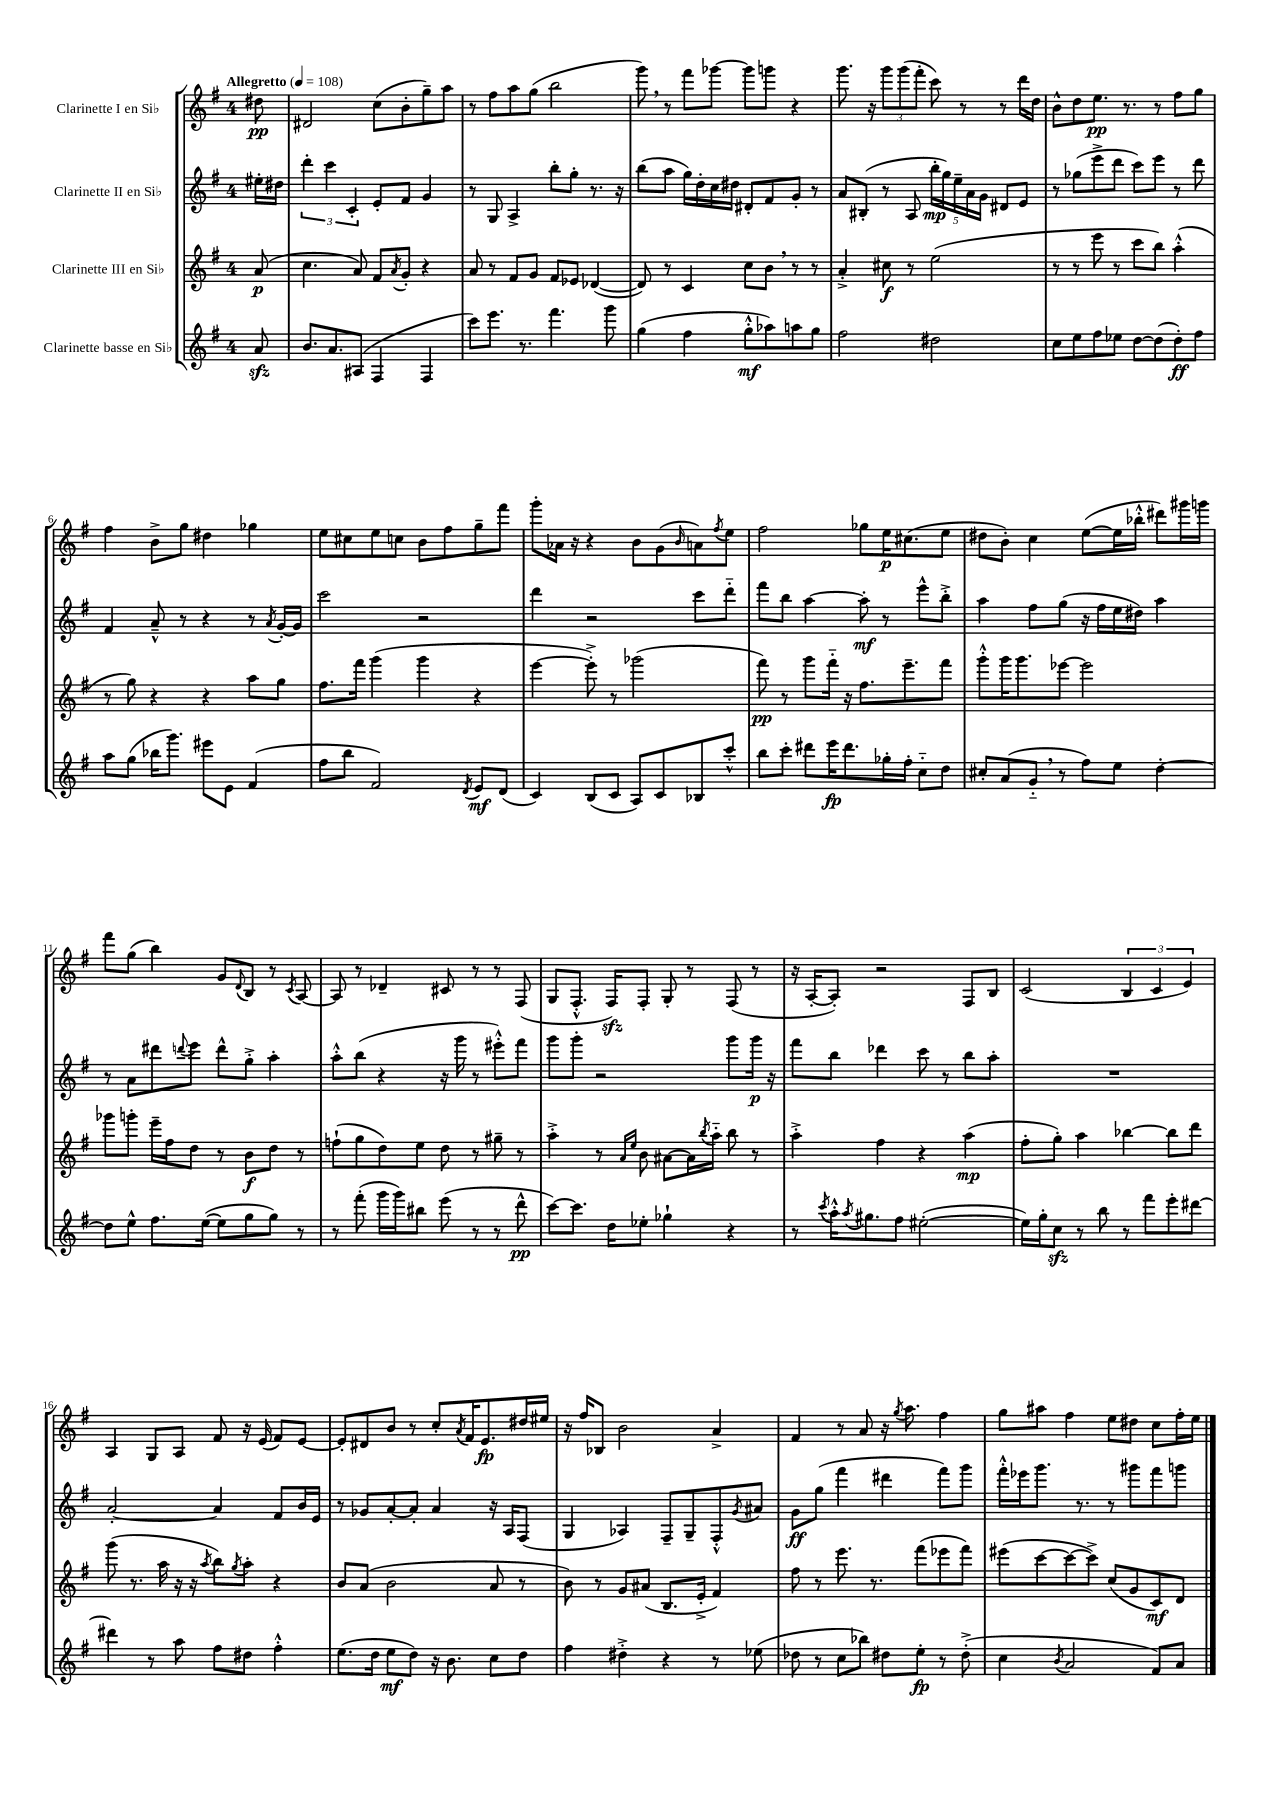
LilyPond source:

<<
\new StaffGroup <<
\new Staff = "s0" \with { instrumentName = "Clarinette I en Sib" } {
    \clef treble \key g \major \once \override Staff.TimeSignature.style = #'single-digit \time 4/4 \partial 8 \tempo "Allegretto" 4 = 108
    dis''8\pp |
    dis'2 c''8( b'8-. g''8--) a''8 |
    r8 fis''8 a''8 g''8( b''2 |
    g'''8) \breathe r8 fis'''8 ges'''8~ ges'''8 g'''8 r4 |
    g'''8. r16 \tuplet 3/2 { g'''8 g'''8( fis'''8-. } c'''8) r8 r8 d'''16 d''16 |
    b'8-^ d''8 e''8.\pp r8. r8 fis''8 g''8 |
    fis''4 b'8-> g''8 dis''4 ges''4 |
    e''8 cis''8 e''8 c''8 b'8 fis''8 g''8-- fis'''8 |
    g'''8-. aes'16 r16 r4 b'8 g'8( \grace { b'16 } a'8) \acciaccatura { fis''8 } e''8 |
    fis''2 ges''8 e''16\p cis''8.( e''8 |
    dis''8 b'8-.) c''4 e''8~( e''16 bes''16-.-^ dis'''8) gis'''16 g'''16 |
    fis'''8 g''8( b''4) g'8 \appoggiatura { d'8 } b8 r8 \acciaccatura { c'8 } a8~ |
    a8 r8 des'4-- cis'8 r8 r8 fis8( |
    g8 fis8.-.-^ fis16\sfz) fis8-. g8-. r8 fis8( r8 |
    r16 a16~-. a8-.) r2 fis8 b8 |
    c'2( \tuplet 3/2 { b4 c'4 e'4) } |
    a4 g8 a8 fis'8 r16 e'16( fis'8) e'8~ |
    e'8-. dis'8 b'8 r8 c''8-. \acciaccatura { a'8 } fis'16 e'8.\fp dis''16 eis''16 |
    r16 fis''16 bes8 b'2 a'4-> |
    fis'4 r8 a'8 r16 \acciaccatura { g''8 } a''8. fis''4 |
    g''8 ais''8 fis''4 e''8 dis''8 c''8 fis''16-. e''16 \bar "|." |
}
\new Staff = "s1" \with { instrumentName = "Clarinette II en Sib" } {
    \clef treble \key g \major \once \override Staff.TimeSignature.style = #'single-digit \time 4/4 \partial 8
    eis''16-. dis''16 |
    \tuplet 3/2 { d'''4-. c'''4 c'4-. } e'8-. fis'8 g'4 |
    r8 g8 a4-> b''8-. g''8-. r8. r16 |
    b''8( a''8 g''16) d''16-. c''16 dis''16 dis'8-. fis'8 g'8-. r8 |
    a'8 bis8-.( r8 a8 \tuplet 5/4 { b''16-.\mp g''16) e''16-- a'16 g'16 } dis'8 e'8 |
    r8 ges''8( e'''8-> d'''8 c'''8) e'''8 r8 d'''8 |
    fis'4 a'8---^ r8 r4 r8 \acciaccatura { a'8 } g'16~-. g'16 |
    c'''2 r2 |
    d'''4 r2 c'''8 d'''8-_ |
    fis'''8 b''8 a''4~ a''8-.\mf r8 e'''8-^ b''8-.-> |
    a''4 fis''8 g''8( r16 fis''16 e''16 dis''16) a''4 |
    r8 a'8 dis'''8 \appoggiatura { d'''8 } e'''8 d'''8-^ g''8-.-> a''4-. |
    a''8-.-^ b''8( r4 r16 g'''16 r8 eis'''8-.-^) fis'''8 |
    g'''8 g'''8-. r2 g'''8 g'''16\p r16 |
    fis'''8 b''8 des'''4 c'''8 r8 b''8 a''8-. |
    R1 |
    a'2~-. a'4 fis'8 b'16 e'16 |
    r8 ges'8 a'8~-. a'8-. a'4 r16 a16 fis8( |
    g4 aes4) fis8-- g8-- fis8-.-^ \acciaccatura { g'8 } ais'8 |
    g'8\ff g''8( fis'''4 dis'''4 fis'''8) g'''8 |
    fis'''16-.-^ ees'''16 g'''8. r8. r8 gis'''8 fis'''8 g'''8 \bar "|." |
}
\new Staff = "s2" \with { instrumentName = "Clarinette III en Sib" } {
    \clef treble \key g \major \once \override Staff.TimeSignature.style = #'single-digit \time 4/4 \partial 8
    a'8\p( |
    c''4. a'8) fis'8 \acciaccatura { a'8 } g'8-. r4 |
    a'8 r8 fis'8 g'8 fis'8 ees'8 des'4~( |
    des'8) r8 c'4 c''8 b'8 \breathe r8 r8 |
    a'4-.-> cis''8\f r8 e''2( |
    r8 r8 e'''8 r8 c'''8 b''8) a''4-.-^( |
    r8 g''8) r4 r4 a''8 g''8 |
    fis''8. fis'''16 g'''4( g'''4 r4 |
    e'''4~ e'''8-.->) r8 ges'''2( |
    fis'''8\pp) r8 g'''8 fis'''16-_ r16 fis''8. e'''8.-- fis'''8 |
    g'''8-.-^ g'''16 g'''8. ees'''8~ ees'''2 |
    ges'''8 g'''8-. e'''16-- fis''16 d''8 r8 b'8\f d''8 r8 |
    f''8-!( g''8 d''8) e''8 d''8 r8 gis''8-- r8 |
    a''4-.-> r8 \grace { a'16 e''16 } b'8 ais'8~ ais'16 \acciaccatura { b''8 } a''16-_ b''8 r8 |
    a''4-.-> fis''4 r4 a''4\mp( |
    fis''8-. g''8-.) a''4 bes''4~ bes''8 d'''8 |
    g'''8( r8. a''16 r16 r16 \acciaccatura { a''8 } b''8) \acciaccatura { g''8 } a''8-. r4 |
    b'8 a'8( b'2 a'8 r8 |
    b'8) r8 g'8 ais'8( b8. e'16-.-> fis'4) |
    fis''8 r8 e'''8. r8. fis'''8( ees'''8 fis'''8) |
    eis'''8( c'''8~ c'''8~ c'''8->) c''8( g'8 c'8\mf) d'8 \bar "|." |
}
\new Staff = "s3" \with { instrumentName = "Clarinette basse en Sib" } {
    \clef treble \key g \major \once \override Staff.TimeSignature.style = #'single-digit \time 4/4 \partial 8
    a'8\sfz |
    b'8. a'8. ais8( fis4 fis4 |
    c'''8) e'''8. r8. fis'''4. g'''8 |
    g''4( fis''4 g''8-.-^\mf aes''8) a''8 g''8 |
    fis''2 dis''2 |
    c''8 e''8 fis''8 ees''8 d''8~ d''8( d''8-.\ff) fis''8 |
    a''8 g''8( bes''16 g'''8.) eis'''8 e'8 fis'4( |
    fis''8 b''8 fis'2) \acciaccatura { d'8 } e'8\mf d'8( |
    c'4) b8( c'8 a8) c'8 bes8 c'''8-.-^ |
    b''8 c'''8-. dis'''8 e'''16\fp dis'''8. ges''16-. fis''16-. c''8-_ d''8 |
    cis''8-. a'8( g'8-_ \breathe r8 fis''8) e''8 d''4~-. |
    d''8 e''8-^ fis''8. e''16~( e''8 g''8 g''8) r8 |
    r8 fis'''8-.( g'''16 g'''16) bis''8 e'''8( r8 r8 d'''8-^\pp |
    c'''8~) c'''8. d''16 ees''8-. ges''4-! r4 |
    r8 \acciaccatura { c'''8 } a''16-.-^ \acciaccatura { a''8 } gis''8. fis''8 eis''2~-.( |
    eis''16) g''16-. c''8\sfz r8 b''8 r8 fis'''8 e'''8-. dis'''8~ |
    dis'''4 r8 a''8 fis''8 dis''8 fis''4-.-^ |
    e''8.( d''16 e''8\mf d''8) r16 b'8. c''8 d''8 |
    fis''4 dis''4-.-> r4 r8 ees''8( |
    des''8 r8 c''8 bes''8) dis''8 e''8-.\fp r8 dis''8-.->( |
    c''4 \acciaccatura { b'8 } a'2 fis'8) a'8 \bar "|." |
}
>>
>>
